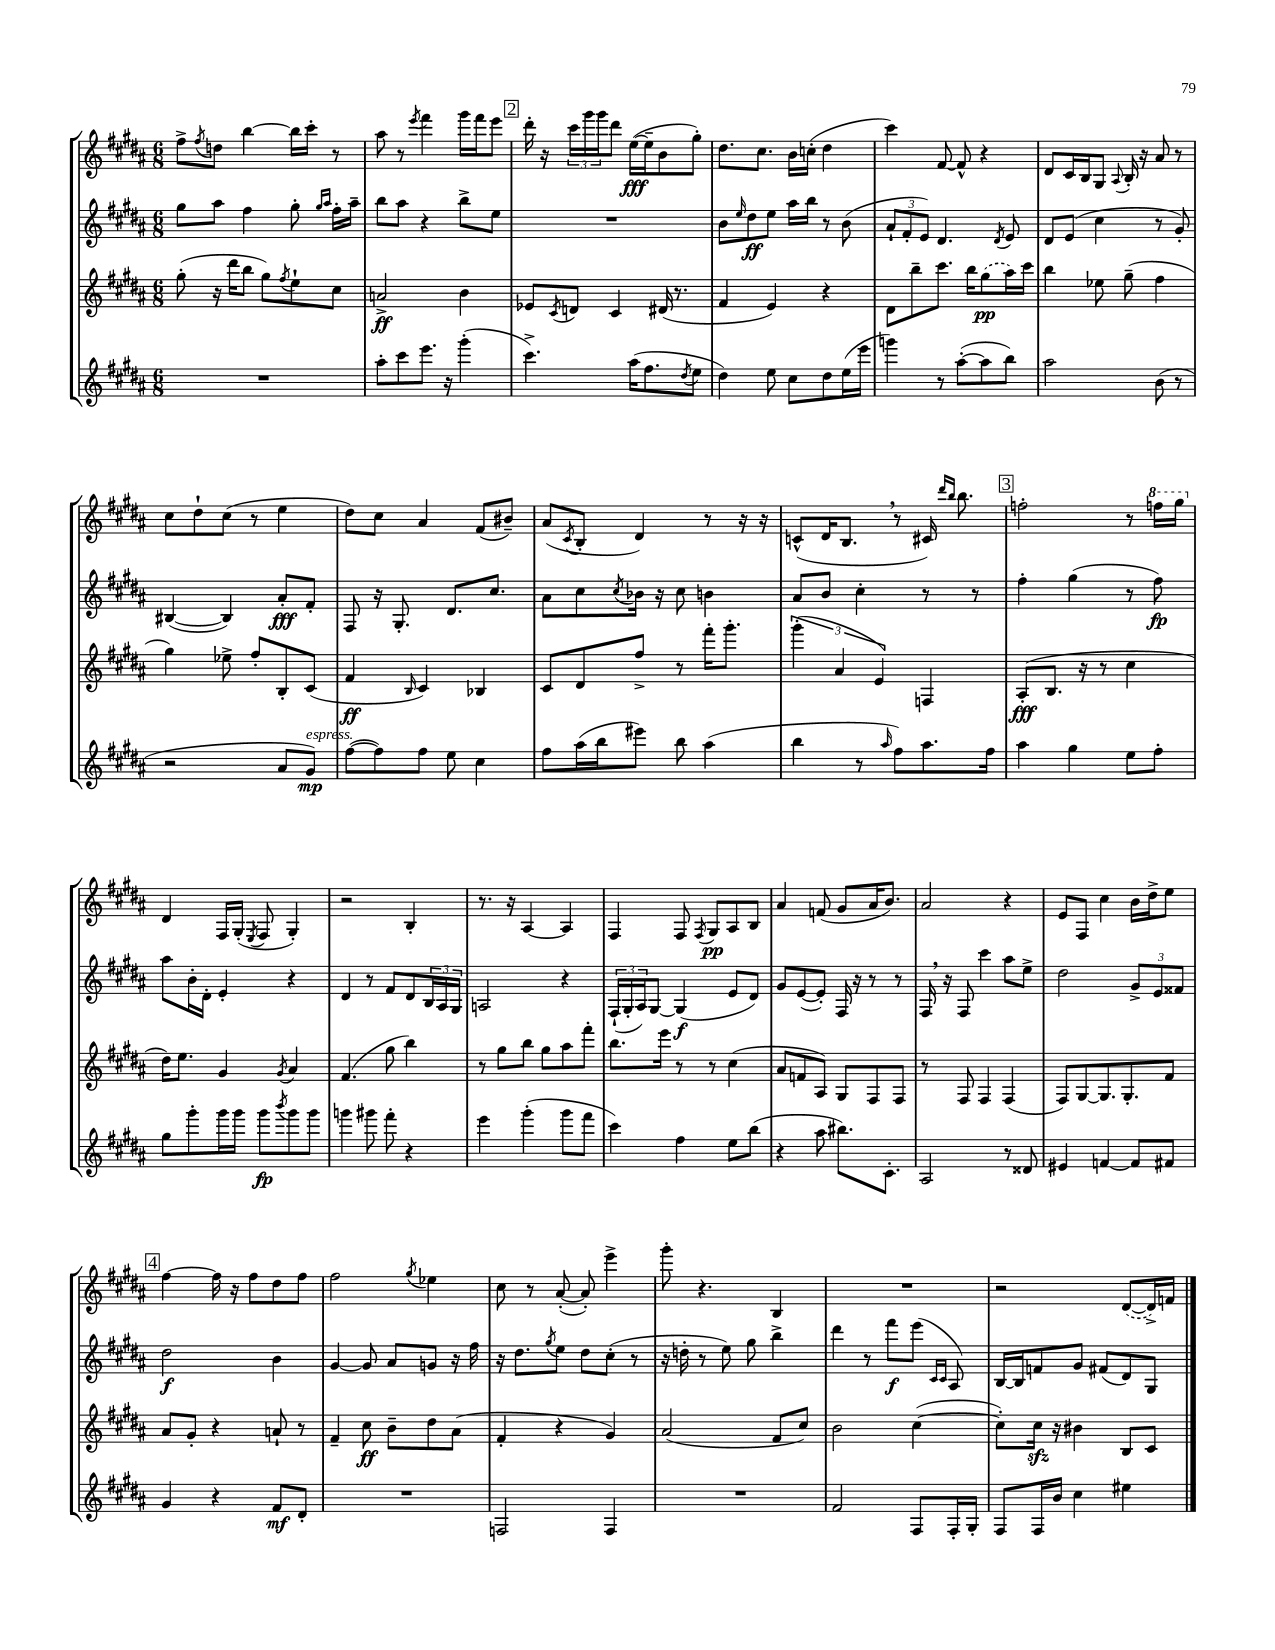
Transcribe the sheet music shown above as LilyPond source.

<<
\new StaffGroup <<
\new Staff = "s0" {
    \clef treble \key b \major \numericTimeSignature \time 6/8
    fis''8-> \acciaccatura { fis''8 } d''8 b''4~ b''16 cis'''16-. r8 |
    ais''8 r8 \acciaccatura { e'''8 } fis'''4 gis'''16 fis'''16 e'''8 |
    \mark \markup { \box "2" } dis'''16-. r16 \tuplet 3/2 { cis'''16 gis'''16 gis'''16 } dis'''8 e''16~\fff( e''16-- b'8 gis''8-.) |
    dis''8. cis''8. b'16 c''16-.( dis''4 |
    cis'''4) fis'8~ fis'8-^ r4 |
    dis'8 cis'16 b16 gis8 \appoggiatura { ais8 } b16-. r16 ais'8 r8 |
    cis''8 dis''8-! cis''8( r8 e''4 |
    dis''8) cis''8 ais'4 fis'8( bis'8--) |
    ais'8( \acciaccatura { cis'8 } b8-. dis'4) r8 r16 r16 |
    c'8-^( dis'16 b8. \breathe r8 cis'16) \grace { dis'''16 b''16 } b''8. |
    \mark \markup { \box "3" } f''2-. r8 \ottava #1 f'''16 gis'''16 \ottava #0 |
    dis'4 fis16 gis16-.( \acciaccatura { e8 } fis8 gis4-.) |
    r2 b4-. |
    r8. r16 ais4~ ais4 |
    fis4 fis8 \acciaccatura { fis8 } gis8\pp ais8 b8 |
    ais'4 f'8( gis'8 ais'16 b'8.) |
    ais'2 r4 |
    e'8 fis8 cis''4 b'16 dis''16-> e''8 |
    \mark \markup { \box "4" } fis''4~ fis''16 r16 fis''8 dis''8 fis''8 |
    fis''2 \acciaccatura { gis''8 } ees''4 |
    cis''8 r8 ais'8~-.( ais'8-.) e'''4-> |
    gis'''8-. r4. b4 |
    R2. |
    r2 \once \slurDashed dis'8~( dis'16->) f'16 \bar "|." |
}
\new Staff = "s1" {
    \clef treble \key b \major \numericTimeSignature \time 6/8
    gis''8 ais''8 fis''4 gis''8-. \grace { gis''16 ais''16 } fis''16-. ais''16-- |
    b''8 ais''8 r4 b''8-> e''8 |
    \mark \markup { \box "2" } R2. |
    b'8 \grace { e''16 } dis''8\ff e''8 ais''16 b''16 r8 b'8( |
    \tuplet 3/2 { ais'8-! fis'8-. e'8) } dis'4. \acciaccatura { dis'8 } e'8 |
    dis'8 e'8( cis''4 r8 gis'8-.) |
    bis4~( bis4) ais'8-.\fff fis'8-. |
    fis8 r16 gis8.-. dis'8. cis''8. |
    ais'8 cis''8 \acciaccatura { cis''8 } bes'16 r16 cis''8 b'4 |
    ais'8 b'8 cis''4-. r8 r8 |
    \mark \markup { \box "3" } fis''4-. gis''4( r8 fis''8\fp) |
    ais''8 b'16-. dis'16-. e'4-. r4 |
    dis'4 r8 fis'8 dis'8 \tuplet 3/2 { b16 ais16 gis16 } |
    a2 r4 |
    \tuplet 3/2 { fis16-!( gis16-. ais16) } gis8~ gis4\f( e'8 dis'8) |
    gis'8 e'8~( e'8-.) fis16 r16 r8 r8 |
    fis16 \breathe r16 fis8 cis'''4 ais''8 e''8-> |
    dis''2 \tuplet 3/2 { gis'8-> e'8 fisis'8 } |
    \mark \markup { \box "4" } dis''2\f b'4 |
    gis'4~ gis'8 ais'8 g'8 r16 fis''16 |
    r16 dis''8. \acciaccatura { gis''8 } e''8 dis''8 cis''8-.( r8 |
    r16 d''16-. r8 e''8) gis''8 b''4-> |
    dis'''4 r8 fis'''8\f e'''8( \grace { cis'16 cis'16 } ais8) |
    b16~ b16 f'8 gis'8 fis'8( dis'8) gis8 \bar "|." |
}
\new Staff = "s2" {
    \clef treble \key b \major \numericTimeSignature \time 6/8
    gis''8-.( r16 dis'''16 b''8 gis''8) \acciaccatura { fis''8 } e''8-! cis''8 |
    a'2->\ff b'4 |
    \mark \markup { \box "2" } ees'8 \acciaccatura { cis'8 } d'8 cis'4 dis'16( r8. |
    fis'4 e'4) r4 |
    dis'8 b''8-- cis'''8. b''16 \once \slurDashed gis''8\pp( ais''16) cis'''16 |
    b''4 ees''8 gis''8--( fis''4 |
    gis''4) ees''8-> fis''8-. b8-. cis'8( |
    fis'4\ff \grace { b16 } cis'4) bes4 |
    cis'8 dis'8 fis''8-> r8 fis'''16-. gis'''8.-. |
    \tuplet 3/2 { gis'''4-.( ais'4 e'4) } f4 |
    \mark \markup { \box "3" } ais8-.\fff( b8. r16 r8 cis''4 |
    dis''16) e''8. gis'4 \acciaccatura { gis'8 } ais'4 |
    fis'4.( gis''8 b''4) |
    r8 gis''8 b''8 gis''8 ais''8 fis'''8-. |
    b''8. e'''16 r8 r8 cis''4( |
    ais'8 f'8 ais8) gis8 fis8 fis8 |
    r8 fis8 fis4 fis4( |
    fis8) gis8~ gis8. gis8.-. fis'8 |
    \mark \markup { \box "4" } ais'8 gis'8-. r4 a'8-! r8 |
    fis'4-- cis''8\ff b'8-- dis''8 ais'8( |
    fis'4-. r4 gis'4) |
    ais'2( fis'8 cis''8) |
    b'2 cis''4~( |
    cis''8-.) cis''16\sfz r16 bis'4 b8 cis'8 \bar "|." |
}
\new Staff = "s3" {
    \clef treble \key b \major \numericTimeSignature \time 6/8
    R2. |
    ais''8-. cis'''8 e'''8. r16 gis'''4-.( |
    \mark \markup { \box "2" } cis'''4.->) ais''16( fis''8. \acciaccatura { dis''8 } e''8 |
    dis''4) e''8 cis''8 dis''8 e''16( e'''16 |
    g'''4) r8 ais''8~-.( ais''8 b''8) |
    ais''2 b'8( r8 |
    r2 ais'8 gis'8\mp^\markup { \italic "espress." }) |
    fis''8~( fis''8) fis''8 e''8 cis''4 |
    fis''8 ais''16( b''16 eis'''8) b''8 ais''4( |
    b''4 r8 \grace { ais''16 } fis''8) ais''8. fis''16 |
    \mark \markup { \box "3" } ais''4 gis''4 e''8 fis''8-. |
    gis''8 gis'''8-. gis'''16 gis'''16 gis'''8\fp \acciaccatura { b'''8 } gis'''8 gis'''8 |
    g'''4 gis'''8 fis'''8-. r4 |
    e'''4 gis'''4-.( gis'''8 fis'''8 |
    cis'''4) fis''4 e''8 b''8( |
    r4 ais''8 bis''8.) cis'8.-. |
    ais2 r8 disis'8 |
    eis'4 f'4~ f'8 fis'8 |
    \mark \markup { \box "4" } gis'4 r4 fis'8\mf dis'8-. |
    R2. |
    f2 f4 |
    R2. |
    fis'2 fis8 fis16-. gis16-. |
    fis8 fis16 b'16 cis''4 eis''4 \bar "|." |
}
>>
>>
\layout { \context { \Score \remove "Bar_number_engraver" } }
